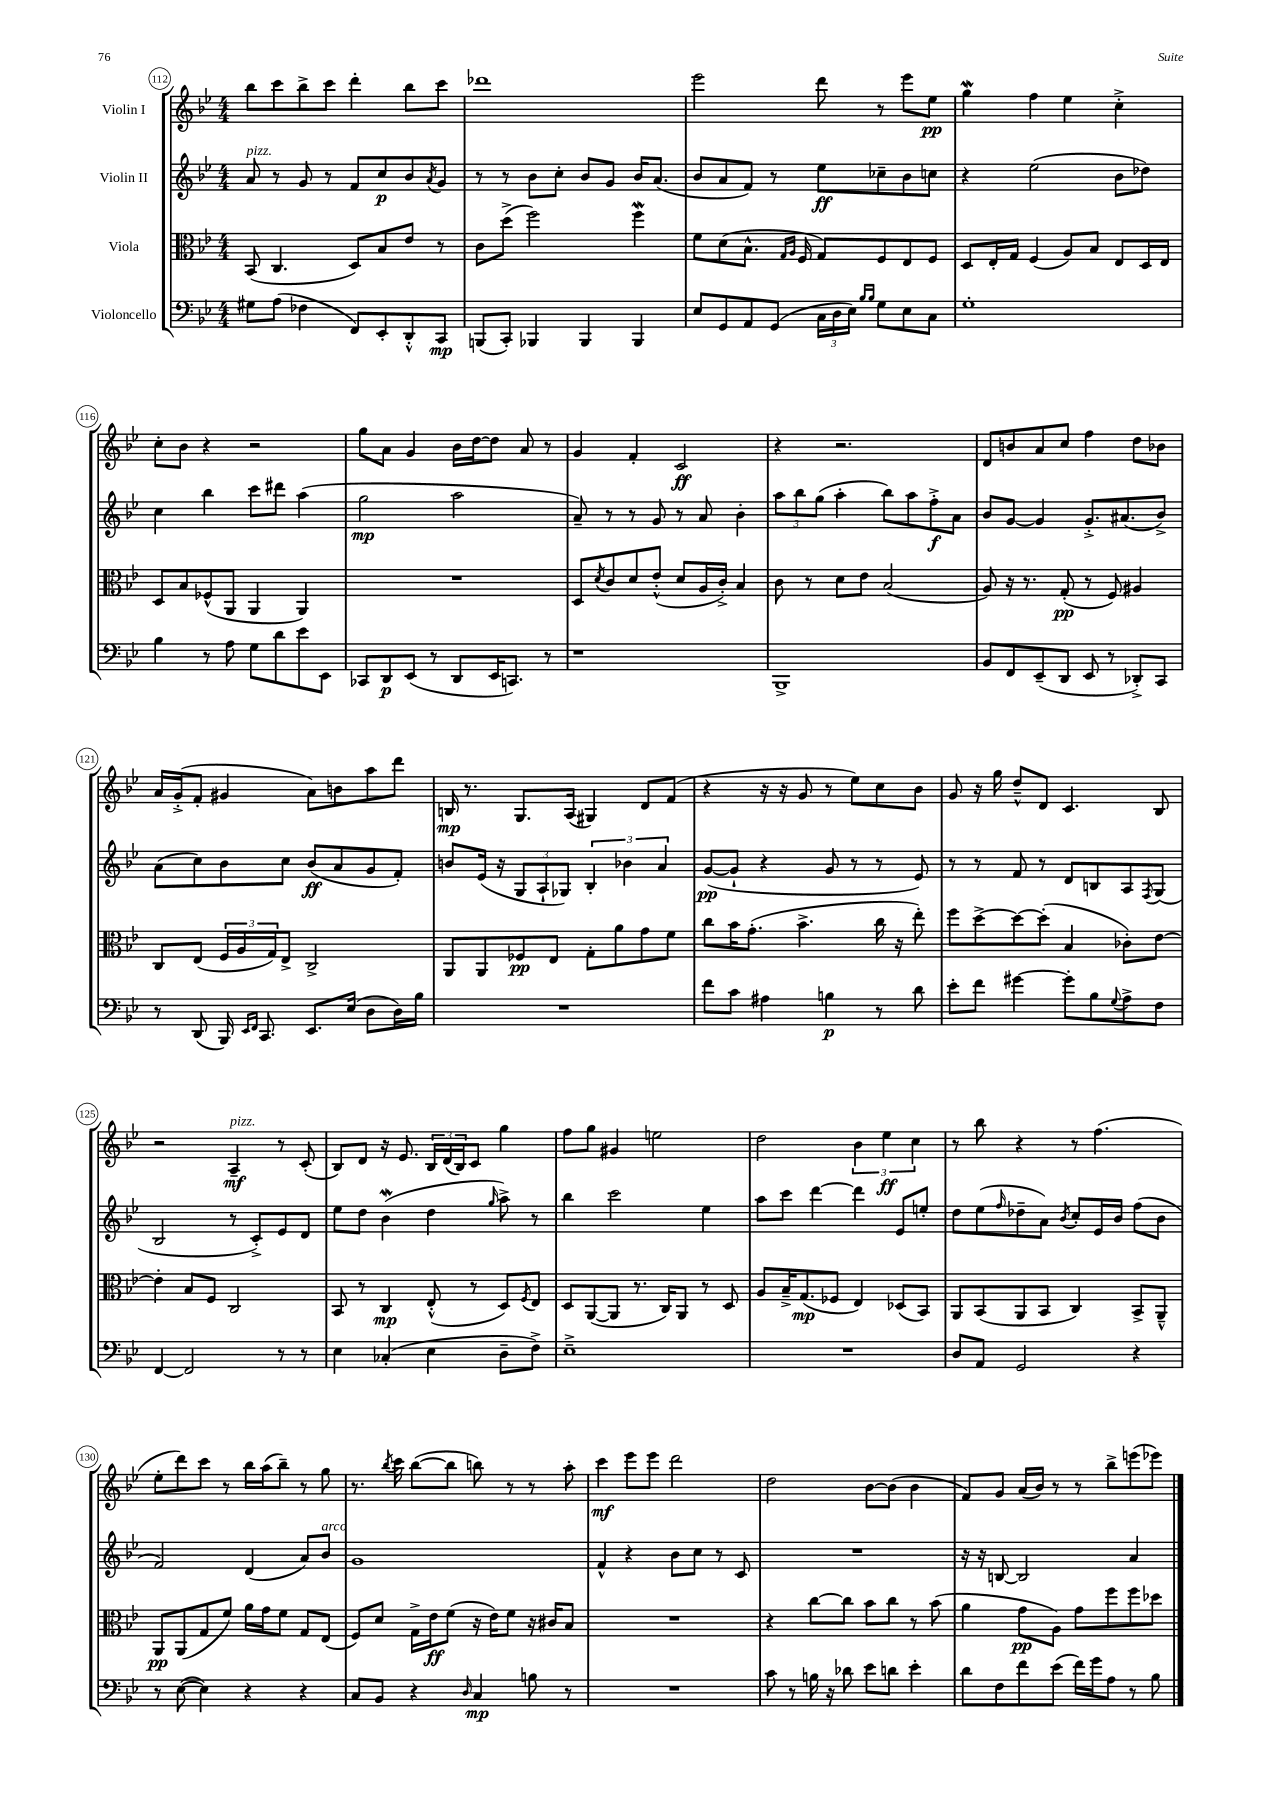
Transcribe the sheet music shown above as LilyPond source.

<<
\new StaffGroup <<
\new Staff = "s0" \with { instrumentName = "Violin I" } {
    \clef treble \key bes \major \numericTimeSignature \time 4/4
    bes''8 c'''8 bes''8-> c'''8 d'''4-. bes''8 c'''8 |
    des'''1 |
    ees'''2 d'''8 r8 ees'''8 ees''8\pp |
    g''4\mordent f''4 ees''4 c''4-.-> |
    c''8-. bes'8 r4 r2 |
    g''8 a'8 g'4 bes'16 d''16~ d''8 a'8 r8 |
    g'4 f'4-. c'2\ff |
    r4 r2. |
    d'8 b'8 a'8 c''8 f''4 d''8 bes'8 |
    a'16 g'16-.->( f'8-. gis'4 a'8) b'8 a''8 d'''8 |
    b16\mp r8. g8. a16( gis4) d'8 f'8( |
    r4 r16 r16 g'8 r8 ees''8) c''8 bes'8 |
    g'8 r16 g''16 d''8---^ d'8 c'4. bes8 |
    r2 a4--\mf^\markup { \italic "pizz." } r8 c'8-.( |
    bes8) d'8 r16 ees'8. \tuplet 3/2 { bes16 d'16( bes16) } c'8 g''4 |
    f''8 g''8 gis'4 e''2 |
    d''2 \tuplet 3/2 { bes'4 ees''4\ff c''4 } |
    r8 bes''8 r4 r8 f''4.( |
    ees''8-. d'''8) c'''8 r8 bes''16 a''16( bes''8--) r8 g''8 |
    r8. \acciaccatura { bes''8 } c'''16 bes''8~( bes''8 b''8) r8 r8 a''8-. |
    c'''4\mf ees'''8 ees'''8 d'''2 |
    d''2 bes'8~ bes'8( bes'4 |
    f'8) g'8 a'16( bes'16) r8 r8 bes''8-> e'''8( ees'''8) \bar "|." |
}
\new Staff = "s1" \with { instrumentName = "Violin II" } {
    \clef treble \key bes \major \numericTimeSignature \time 4/4
    a'8^\markup { \italic "pizz." } r8 g'8 r8 f'8 c''8\p bes'8 \acciaccatura { a'8 } g'8 |
    r8 r8 bes'8 c''8-. bes'8 g'8 bes'16 a'8.( |
    bes'8 a'8 f'8) r8 ees''8\ff ces''8-- bes'8 c''8 |
    r4 ees''2( bes'8 des''8) |
    c''4 bes''4 c'''8 dis'''8 a''4( |
    g''2\mp a''2 |
    a'8--) r8 r8 g'8 r8 a'8 bes'4-. |
    \tuplet 3/2 { a''8 bes''8 g''8( } a''4-. bes''8) a''8 f''8-.->\f a'8 |
    bes'8 g'8~ g'4 g'8.-.-> ais'8.( bes'8->) |
    a'8( c''8) bes'8 c''8 bes'8\ff( a'8 g'8 f'8-.) |
    b'8 ees'16( r16 \tuplet 3/2 { g8 a8-! ges8) } \tuplet 3/2 { bes4-. bes'4 a'4 } |
    g'8~\pp( g'8-! r4 g'8 r8 r8 ees'8) |
    r8 r8 f'8 r8 d'8 b8 a8 \acciaccatura { f8 } g8( |
    bes2 r8 c'8-.->) ees'8 d'8 |
    ees''8 d''8 bes'4\mordent( d''4 \grace { g''16 } a''8->) r8 |
    bes''4 c'''2 ees''4 |
    a''8 c'''8 d'''4~ d'''4 ees'8 e''8-. |
    d''8 ees''8( \grace { f''16 } des''8-- a'8) \acciaccatura { bes'8 } c''8-. ees'16 bes'16 f''8( bes'8 |
    f'2) d'4( a'8) bes'8^\markup { \italic "arco" } |
    g'1 |
    f'4-^ r4 bes'8 c''8 r8 c'8 |
    R1 |
    r16 r16 b8~ b2 a'4 \bar "|." |
}
\new Staff = "s2" \with { instrumentName = "Viola" } {
    \clef alto \key bes \major \numericTimeSignature \time 4/4
    bes,8( c4. d8) bes8 ees'8 r8 |
    c'8 d''8->( f''2) f''4\mordent |
    f'8 d'8( bes8.-^ \grace { g16 a16 } f16 g8) f8 ees8 f8 |
    d8 ees16-. g16 f4( a8) bes8 ees8 d16 ees16 |
    d8 bes8 fes8-^( a,8 a,4 a,4) |
    R1 |
    d8 \acciaccatura { d'8 } c'8 d'8 ees'8-.-^( d'8 a16 c'16-.->) bes4 |
    c'8 r8 d'8 ees'8 bes2( |
    a8) r16 r8. g8-.\pp( r8 f8) ais4 |
    c8 ees8( \tuplet 3/2 { f16 a16 g16) } ees8-> c2-> |
    a,8 a,8 fes8\pp ees8 g8-. a'8 g'8 f'8 |
    c''8 bes'16 g'8.-.( bes'4.-> c''16 r16 ees''8-.) |
    f''8 d''8~-> d''8~ d''8-.( bes4 ces'8-.) ees'8~ |
    ees'4-. bes8 f8 c2 |
    bes,8 r8 c4\mp ees8-.-^( r8 d8) \acciaccatura { f8 } ees8 |
    d8 a,8~( a,8 r8. c16) a,8 r8 d8 |
    a8 bes16---> g8.\mp( fes8 ees4) des8( bes,8) |
    a,8 bes,8( a,8 bes,8 c4) bes,8-> a,8---^ |
    a,8\pp a,8( g8 f'8) a'16 g'16 f'8 g8 ees8( |
    f8) d'8 g16-> ees'16\ff f'8( r16 ees'16) f'8 r16 cis'16 bes8 |
    R1 |
    r4 c''8~ c''8 bes'8 c''8 r8 bes'8( |
    a'4 g'8\pp a8) g'8 f''8 f''8 des''8 \bar "|." |
}
\new Staff = "s3" \with { instrumentName = "Violoncello" } {
    \clef bass \key bes \major \numericTimeSignature \time 4/4
    gis8 a8( fes4 f,8) ees,8-. d,8-.-^ c,8\mp |
    b,,8( c,8-.) bes,,4 bes,,4 bes,,4 |
    ees8 g,8 a,8 g,8( \tuplet 3/2 { c16 d16 ees16) } \grace { bes16 bes16 } g8 ees8 c8 |
    g1-. |
    bes4 r8 a8 g8 d'8 ees'8 ees,8 |
    ces,8 d,8\p ees,8( r8 d,8 ees,16 c,8.) r8 |
    r1 |
    bes,,1-> |
    bes,8 f,8 ees,8--( d,8 ees,8 r8 des,8-.->) c,8 |
    r8 d,8( bes,,16) \grace { ees,16 f,16 } c,8. ees,8. ees16( d8 d16) bes16 |
    R1 |
    f'8 c'8 ais4 b4\p r8 d'8 |
    ees'8-. f'8 gis'4~ gis'8-. bes8 \appoggiatura { g8 } a8-> f8 |
    f,4~ f,2 r8 r8 |
    ees4 ces4-.( ees4 d8-- f8->) |
    ees1---> |
    R1 |
    d8 a,8 g,2 r4 |
    r8 ees8~( ees4) r4 r4 |
    c8 bes,8 r4 \grace { d16 } c4\mp b8 r8 |
    R1 |
    c'8 r8 b16 r16 des'8 ees'8 d'8 ees'4-. |
    d'8 f8 f'8 ees'8( f'16) g'16 a8 r8 bes8 \bar "|." |
}
>>
>>
\layout { \context { \Score currentBarNumber = #112 \override BarNumber.stencil = #(make-stencil-circler 0.1 0.3 ly:text-interface::print) } }
